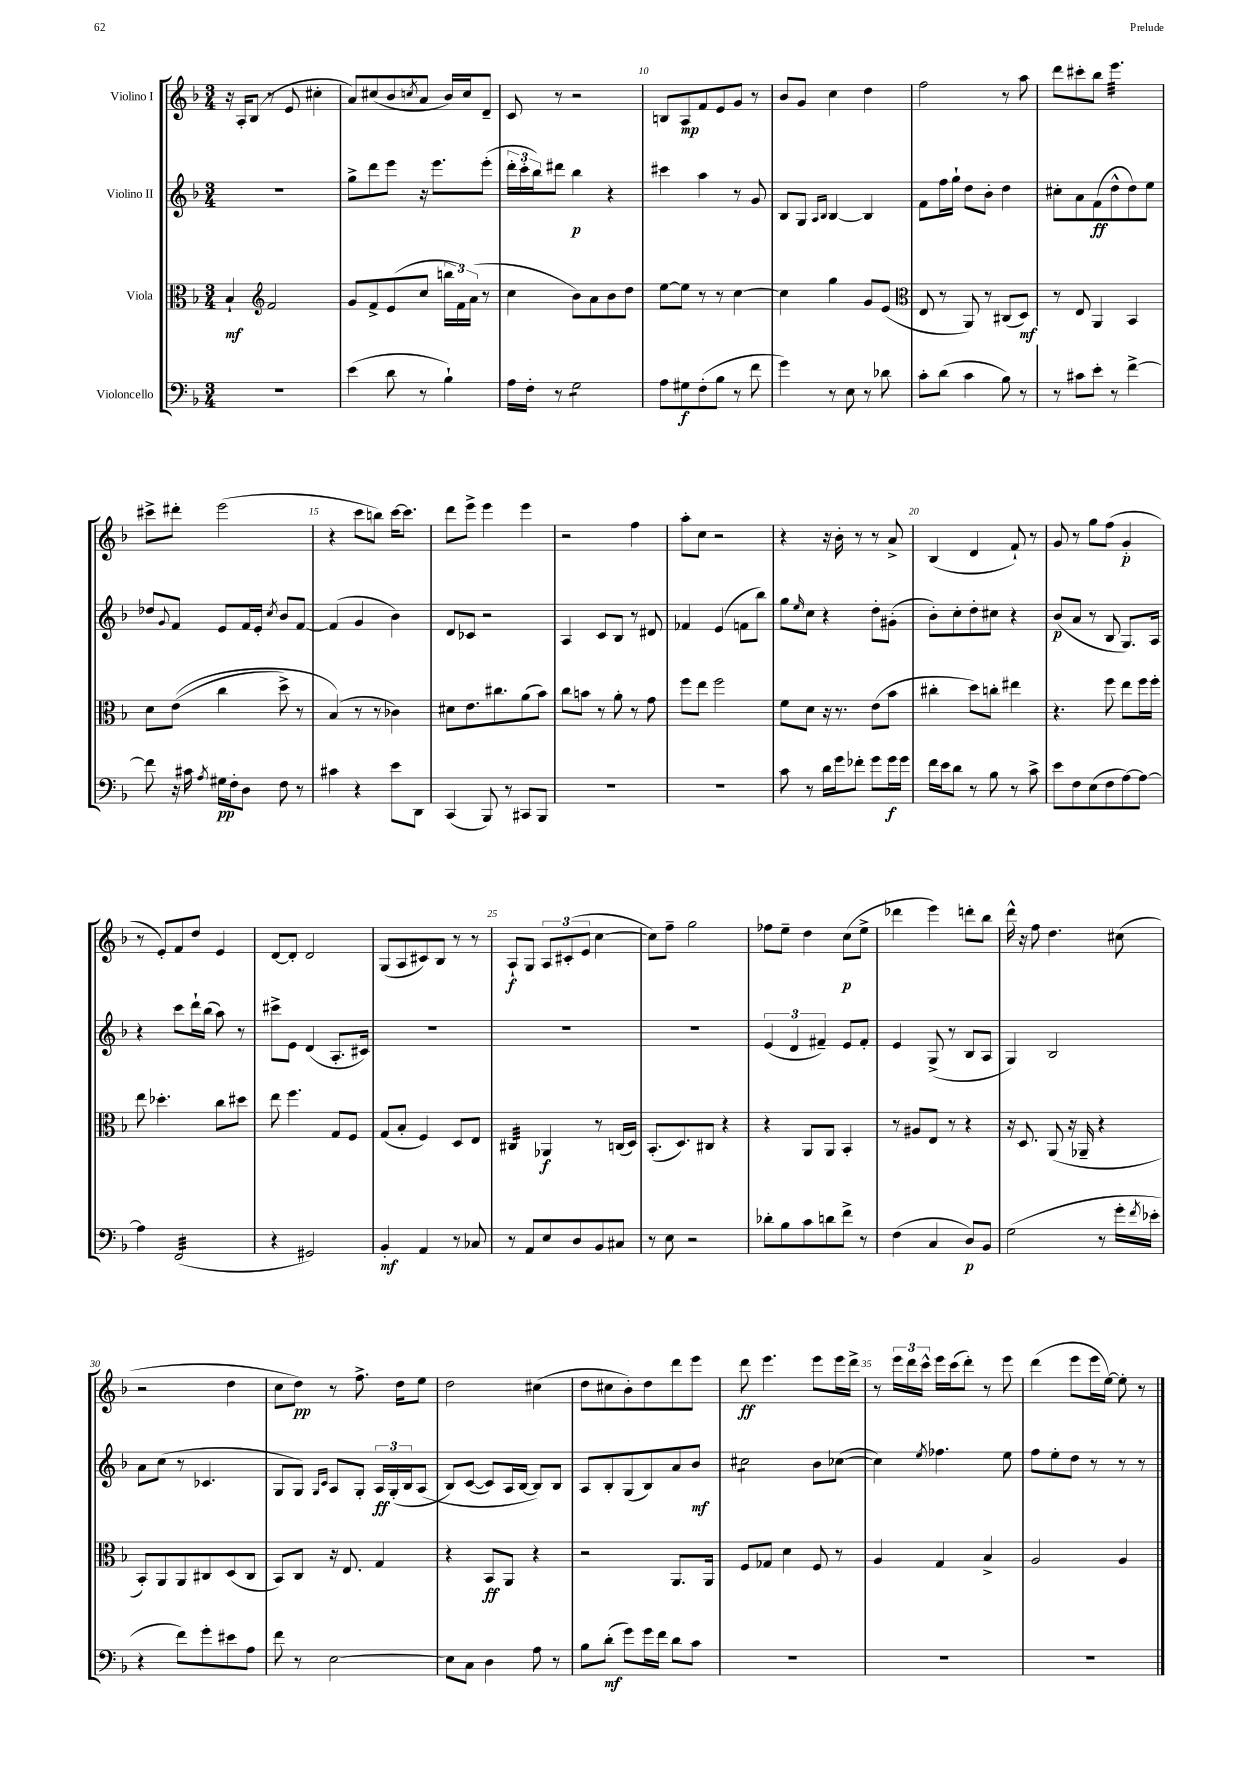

**kern	**kern	**kern	**kern
*staff4	*staff3	*staff2	*staff1
*clefF4	*clefC3	*clefG2	*clefG2
*k[b-]	*k[b-]	*k[b-]	*k[b-]
*M3/4	*M3/4	*M3/4	*M3/4
2.r	4B-`	2.r	16r
.	.	.	16A'
.	.	.	(8B-
*	*clefG2	*	*
.	2f	.	8r
.	.	.	8e
.	.	.	4cc#'
=	=	=	=
(4e	8g	8gg^	8a)
.	8f^	8ddd	(8cc#
8d	(8e	8eee	8b-
.	.	.	8qcc
8r	8cc	16r	8a
.	.	8.eee	.
4B-`)	24bb	.	16b-)
.	24f)	.	.
.	.	.	16cc
.	(24a	.	.
.	8r	(8eee'	8d~
=	=	=	=
16A	4cc	24ddd'	8c
.	.	24ccc'	.
16F'	.	.	.
.	.	24bb-)	.
8r	.	8ddd#	8r
2G	8b-)	4bb-	2r
.	8a	.	.
.	8b-	4r	.
.	8dd	.	.
=	=	=	=
8A	[8ee	4ccc#	8B
8G#	8ee]	.	8A
(8F'	8r	4aa	8f
8B-	8r	.	8e
8r	[4cc	8r	8g
8f	.	8g	8r
=	=	=	=
4g)	4cc]	8B-	8b-
.	.	8G	8g
.	.	16qqA	.
.	.	16qqB-	.
8r	4gg	[4B-	4cc
8E	.	.	.
8r	8g	4B-]	4dd
8d-	(8e	.	.
=	=	=	=
*	*clefC3	*	*
8c'	8E	8f	2ff
(8d	8r	16ff	.
.	.	16gg`	.
4c	8AA)	8dd	.
.	8r	8b-'	.
8B-)	(8C#	4dd	8r
8r	8D)	.	8aa
=	=	=	=
8r	8r	8cc#'	8ddd
8c#	8E	8a	8ccc#'
8e'	4AA	(8f	8bb-
8r	.	8dd^^	4.eee
[4f^	4BB-	8dd)	.
.	.	8ee	.
=	=	=	=
8f]	8d	8dd-	8ccc#^
.	.	8qqg	.
16r	&((8e	8f	8ddd#'
16c#	.	.	.
8qA	.	.	.
16G#	4cc	8e	(2eee
16F'	.	.	.
8D	.	16f	.
.	.	16e'	.
.	.	8qcc	.
8F	8dd^)	8b-	.
8r	8r	[8f	.
=	=	=	=
4c#	(4B-&)	(4f]	4r
4r	8r	4g	8ccc
.	8r	.	8bb)
8e	4c-)	4b-)	[16ccc
.	.	.	8.ccc]
8DD	.	.	.
=	=	=	=
(4CC	8d#	8d	8ddd
.	8.e	8c-	8eee^
8BBB-)	.	2r	4eee
.	8.cc#	.	.
8r	.	.	.
8CC#	(8a	.	4eee
8BBB-	8b-)	.	.
=	=	=	=
2.r	8cc	4A	2r
.	8b	.	.
.	8r	8c	.
.	8a'	8B-	.
.	8r	8r	4ff
.	8g	8d#	.
=	=	=	=
2.r	8ff	4f-	8aa'
.	8ee	.	8cc
.	2ff	(4e	2r
.	.	8f	.
.	.	8bb-)	.
=	=	=	=
8c	8f	8gg	4r
.	.	16qqee	.
8r	8d	8cc	.
16d	16r	4r	16r
16g	8.r	.	16b-'
8f-'	.	.	8r
8g	(8e	8dd'	8r
16g	8b-	(8g#'	8a^
16g	.	.	.
=	=	=	=
16f	4cc#'	8b-')	(4B-
16e	.	.	.
8d	.	8cc'	.
8r	8dd)	8dd'	4d
8B-	8cc'	8cc#	.
8r	4ee#	4r	8f`)
8c^	.	.	8r
=	=	=	=
8e	4.r	(8b-	8g
8F	.	8a	8r
(8E	.	8r	8gg
8F	8ff	8B-	(8ff
[8A)	8ee	8.G)	4g'
8A_	16ff	.	.
.	16ff'	16A	.
=	=	=	=
4A]	8ee	4r	8r
.	4.dd-'	.	8e')
(2FF	.	8ccc	8f
.	.	16ddd`	8dd
.	.	(16bb-	.
.	8cc	8aa)	4e
.	8dd#	8r	.
=	=	=	=
4r	8ee	8ccc#^	[8d
.	4.ff	8e	8d']
2GG#)	.	(4d	2d
.	8G	8.A'	.
.	8F	.	.
.	.	16c#)	.
=	=	=	=
4BB-'	(8G	2.r	(8G
.	8B-'	.	8A
4AA	4F)	.	8c#)
.	.	.	8B-
8r	8D	.	8r
8C-	8E	.	8r
=	=	=	=
8r	4C#	2.r	8A`
8AA	.	.	8G
8E	4AA-	.	12A
.	.	.	(12c#'
8D	.	.	.
.	.	.	12e
8BB-	8r	.	[4cc
8C#	(16C	.	.
.	16D)	.	.
=	=	=	=
8r	(8.BB-'	2.r	8cc])
8E	.	.	8ff~
.	8.D)	.	.
2r	.	.	2gg
.	8C#	.	.
.	4r	.	.
=	=	=	=
8d-'	4r	(6e	8ff-
8B-	.	.	8ee~
.	.	6d	.
8c	8AA	.	4dd
.	.	6f#~)	.
8d	8AA	.	.
8f^	4BB-'	8e	(8cc
8r	.	8f#'	8ee^
=	=	=	=
(4F	8r	4e	4ddd-
.	8A#	.	.
4C	8E	(8G^	4eee)
.	8r	8r	.
8D)	4r	8B-	8ddd'
8BB-	.	8A	8bb-
=	=	=	=
(2G	16r	4G)	16ddd^^
.	8.D	.	16r
.	.	.	8ff
.	(8AA	2B-	4.dd
.	16r	.	.
.	16AA-~	.	.
8r	4r	.	.
16g'	.	.	(8cc#
8qf	.	.	.
16e-'	.	.	.
=	=	=	=
4r	8BB-')	8a	2r
.	8AA	(8cc	.
8f)	8AA	8r	.
8g'	8C#	4.c-	.
8e#	(8D	.	4dd
8A	8C#	.	.
=	=	=	=
8f	8BB-)	8G	8cc
8r	8C	8G)	8dd)
.	.	16qqG	.
.	.	16qqc	.
[2E	16r	8A	8r
.	8.E	.	.
.	.	8G'	8.ff^
.	4G	24A	.
.	.	(24G'	.
.	.	.	16dd
.	.	24B-	.
.	.	&(8A	8ee
=	=	=	=
8E]	4r	8B-)	2dd
8C	.	([8c	.
4D	8BB-	8c])	.
.	8AA	16A	.
.	.	[16B-	.
8A	4r	8B-]&)	(4cc#
8r	.	8B-	.
=	=	=	=
8B-	2r	8A	8dd
(8d'	.	8B-'	8cc#
8g)	.	(8G	8b-')
16g	.	8B-)	8dd
16f	.	.	.
8d	8.AA	8a	8ddd
8c	.	8b-	8eee
.	16AA	.	.
=	=	=	=
2.r	8F	2cc#	8ddd
.	8G-	.	4.eee
.	4d	.	.
.	8F	8b-	8eee
.	8r	([8cc-	16eee
.	.	.	16ddd^
=	=	=	=
2.r	4A	4cc-])	8r
.	.	.	24eee
.	.	.	24ddd
.	.	.	24ccc^^
.	.	8qee	.
.	4G	4.ff-	16eee
.	.	.	(16ccc
.	.	.	8ddd')
.	4B-^	.	8r
.	.	8ee	8eee
=	=	=	=
2.r	2A	8ff	(4ddd
.	.	8ee'	.
.	.	8dd	8eee
.	.	8r	16eee
.	.	.	[16ee)
.	4A	8r	8ee']
.	.	8r	8r
==	==	==	==
*-	*-	*-	*-
